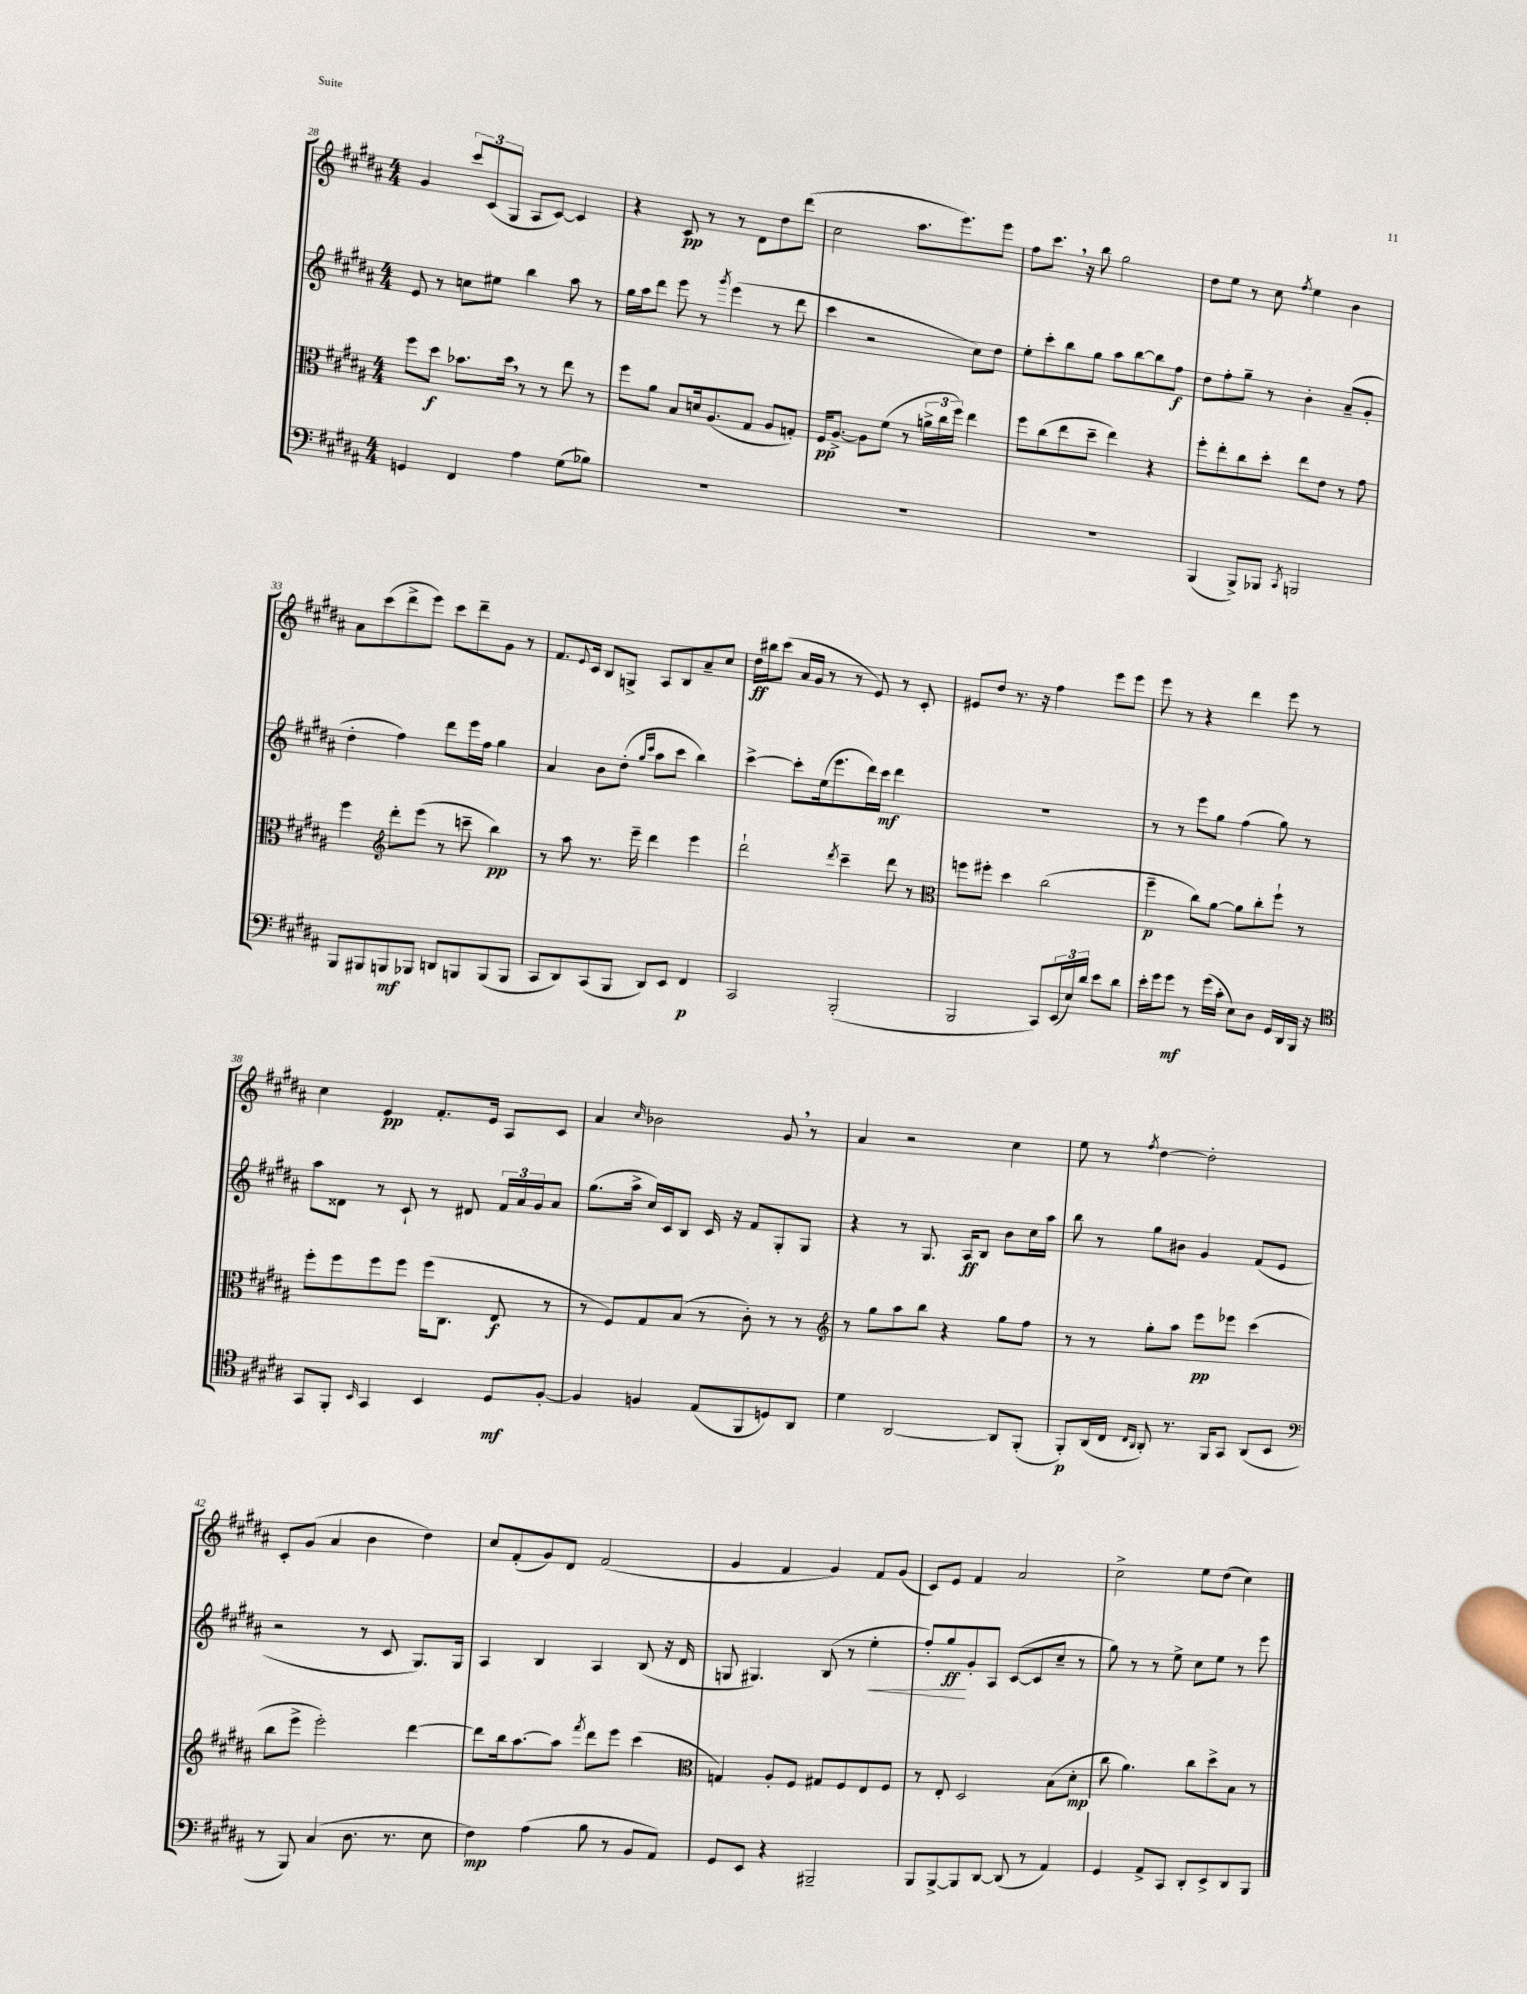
<<
\new StaffGroup <<
\new Staff = "s0" {
    \clef treble \key b \major \numericTimeSignature \time 4/4
    gis'4 \tuplet 3/2 { cis'''8 cis'8( gis8 } ais8 cis'8~) cis'4 |
    r4 cis'8\pp r8 r8 dis'8 dis''8 dis'''8( |
    cis''2 ais''8. e'''8.) e'''8 |
    fis''8 cis'''8. \breathe r16 b''8 gis''2 |
    dis''8 e''8 r8 cis''8 \acciaccatura { fis''8 } e''4 b'4 |
    ais'8 cis'''8( dis'''8-> e'''8) cis'''8 dis'''8-- gis'8 r8 |
    fis'8. \appoggiatura { e'8 } cis'16 b8 g8-> ais8 b8 ais'8-- cis''8 |
    dis''16\ff bis''16 cis'''8( ais'16 gis'16 r8 r8 e'8) r8 cis'8-. |
    eis'8 dis''8 r8. r16 fis''4 e'''8 e'''8 |
    e'''8 r8 r4 dis'''4 e'''8 r8 |
    cis''4 e'4\pp fis'8.-. e'16 ais8 cis'8 |
    ais'4 \grace { cis''16 } bes'2 gis'8 \breathe r8 |
    ais'4 r2 cis''4 |
    e''8 r8 \acciaccatura { fis''8 } dis''4~ dis''2-. |
    cis'8-. gis'8( ais'4 b'4 dis''4) |
    cis''8 fis'8-.( gis'8) dis'8 fis'2( |
    gis'4 fis'4 gis'4) fis'8 gis'8( |
    cis'8) e'8 fis'4 ais'2 |
    cis''2-> e''8 dis''8( cis''4) \bar "|." |
}
\new Staff = "s1" {
    \clef treble \key b \major \numericTimeSignature \time 4/4
    e'8 r8 c''8 eis''8 b''4 ais''8 r8 |
    gis''16 ais''16 dis'''8 e'''8 r8 \acciaccatura { gis'''8 } e'''4( r8 dis'''8 |
    cis'''4 r2 cis''8) dis''8 |
    e''8-. cis'''8-. b''8 gis''8 ais''8 b''8~ b''8 fis''8\f |
    dis''8 fis''8-. gis''8-- r8 b'4-. ais'8--( gis'8-. |
    dis''4-. fis''4) dis'''8 e'''16 fis''16 gis''4 |
    ais'4 b'8 dis''8-.( \grace { gis''16 cis'''16 } ais''8 cis'''8 b''4) |
    cis'''4~-> cis'''8-. e''16( e'''8. dis'''16) cis'''16\mf dis'''4 |
    r1 |
    r8 r8 e'''8 gis''8 fis''4( gis''8) r8 |
    ais''8 disis'8 r8 cis'8-! r8 dis'8 \tuplet 3/2 { fis'16 ais'16 gis'16 } ais'8 |
    gis''8.( ais''16-> cis''16) cis'16 b8 cis'16 r16 fis'8 gis8-. gis8 |
    r4 r8 gis8. ais16\ff b8 b'8 cis''16 ais''16 |
    b''8 r8 gis''8 bis'8 gis'4 fis'8( e'8 |
    r2 r8 cis'8 gis8.) gis16 |
    ais4 b4 ais4 b8( r16 dis'16 |
    g8 gis4.) b8( r8 e''4-.\< |
    fis''8-.) gis''8\ff\! gis'8-. ais8 cis'8~( cis'8 cis''8-- r8 |
    gis''8) r8 r8 e''8-> cis''8 e''8 r8 e'''8 \bar "|." |
}
\new Staff = "s2" {
    \clef alto \key b \major \numericTimeSignature \time 4/4
    fis''8 dis''8\f bes'8. dis''16 \breathe r8 r8 e''8 r8 |
    fis''8 ais'8 b8 d'16 ais8.( gis8 ais8 g8-.) |
    fis16\pp ais8.~-> ais8 fis'8( r8 \tuplet 3/2 { a'16-> cis''16 fis''16) } e''4 |
    fis''8 cis''8( e''8 dis''8-- e''4) r4 |
    fis''8-. e''8-. cis''8 dis''8-. e''8 e'8 r8 gis'8 |
    fis''4 \clef treble dis'''8-. e'''8( r8 c'''8-- b''4\pp) |
    r8 ais''8 r8. e'''16-- dis'''4 e'''4 |
    dis'''2-! \acciaccatura { dis'''8 } cis'''4-- dis'''8 r8 |
    \clef alto f''8 fis''8-. dis''4 cis''2( |
    fis''4--\p cis''8) ais'8~ ais'8 cis''8-. fis''8-! r8 |
    fis''8-. fis''8 fis''8 fis''8 fis''16( cis8. e8\f r8 |
    r8 fis8) gis8 b8( r8 cis'8-.) r8 r8 |
    \clef treble r8 gis''8 ais''8 b''8 r4 gis''8 fis''8 |
    r8 r8 gis''8-. ais''8 e'''8\pp ees'''8 cis'''4( |
    b''8 e'''8-> e'''2-.) dis'''4~ |
    dis'''8 b''16 ais''8.~ ais''8 \acciaccatura { fis'''8 } dis'''8 e'''8 cis'''4( |
    \clef alto g4) ais8-. fis8 gis8 fis8 e8 fis8 |
    r8 e8-. dis2 b8( dis'8-.\mp |
    cis''8 ais'4.) cis''8 dis''8-> b8 r8 \bar "|." |
}
\new Staff = "s3" {
    \clef bass \key b \major \numericTimeSignature \time 4/4
    g,4 fis,4 ais4 gis8( bes8) |
    R1 |
    R1 |
    R1 |
    b,,4( b,,8->) bes,,8 \acciaccatura { cis,8 } b,,2 |
    b,,8 bis,,8 b,,8\mf bes,,8 d,8 b,,8 b,,8( b,,8 |
    cis,8 dis,8) cis,8( b,,8 dis,8) e,8 fis,4\p |
    cis,2 b,,2-.( |
    b,,2 cis,8) \tuplet 3/2 { e,16( e16) dis'16 } e'8 dis'8 |
    e'16-. gis'16 gis'8\mf r8 gis'16( cis'16-. e8) dis8 gis,16 dis,16 b,,16 r16 |
    \clef tenor gis,8 fis,8-. \grace { b,16 } gis,4 b,4 dis8\mf fis8~-. |
    fis4 f4 e8( fis,8 d8) ais,8 |
    dis'4 ais,2~ ais,8 fis,8-.( |
    fis,8-.\p) ais,16( cis16 \grace { cis16 ais,16 } ais,8-.) r8. fis,16 gis,8 ais,8( b,8 |
    \clef bass r8 b,,8) cis4( dis8. r8. e8 |
    fis4\mp) ais4( b8 r8 b,8 ais,8) |
    gis,8 e,8 r4 bis,,2-- |
    b,,8 b,,8~-> b,,8 dis,8~ dis,8( r8 ais,4) |
    gis,4 ais,8-> cis,8 dis,8-. e,8-> dis,8 b,,8 \bar "|." |
}
>>
>>
\layout { \context { \Score currentBarNumber = #28 } }
